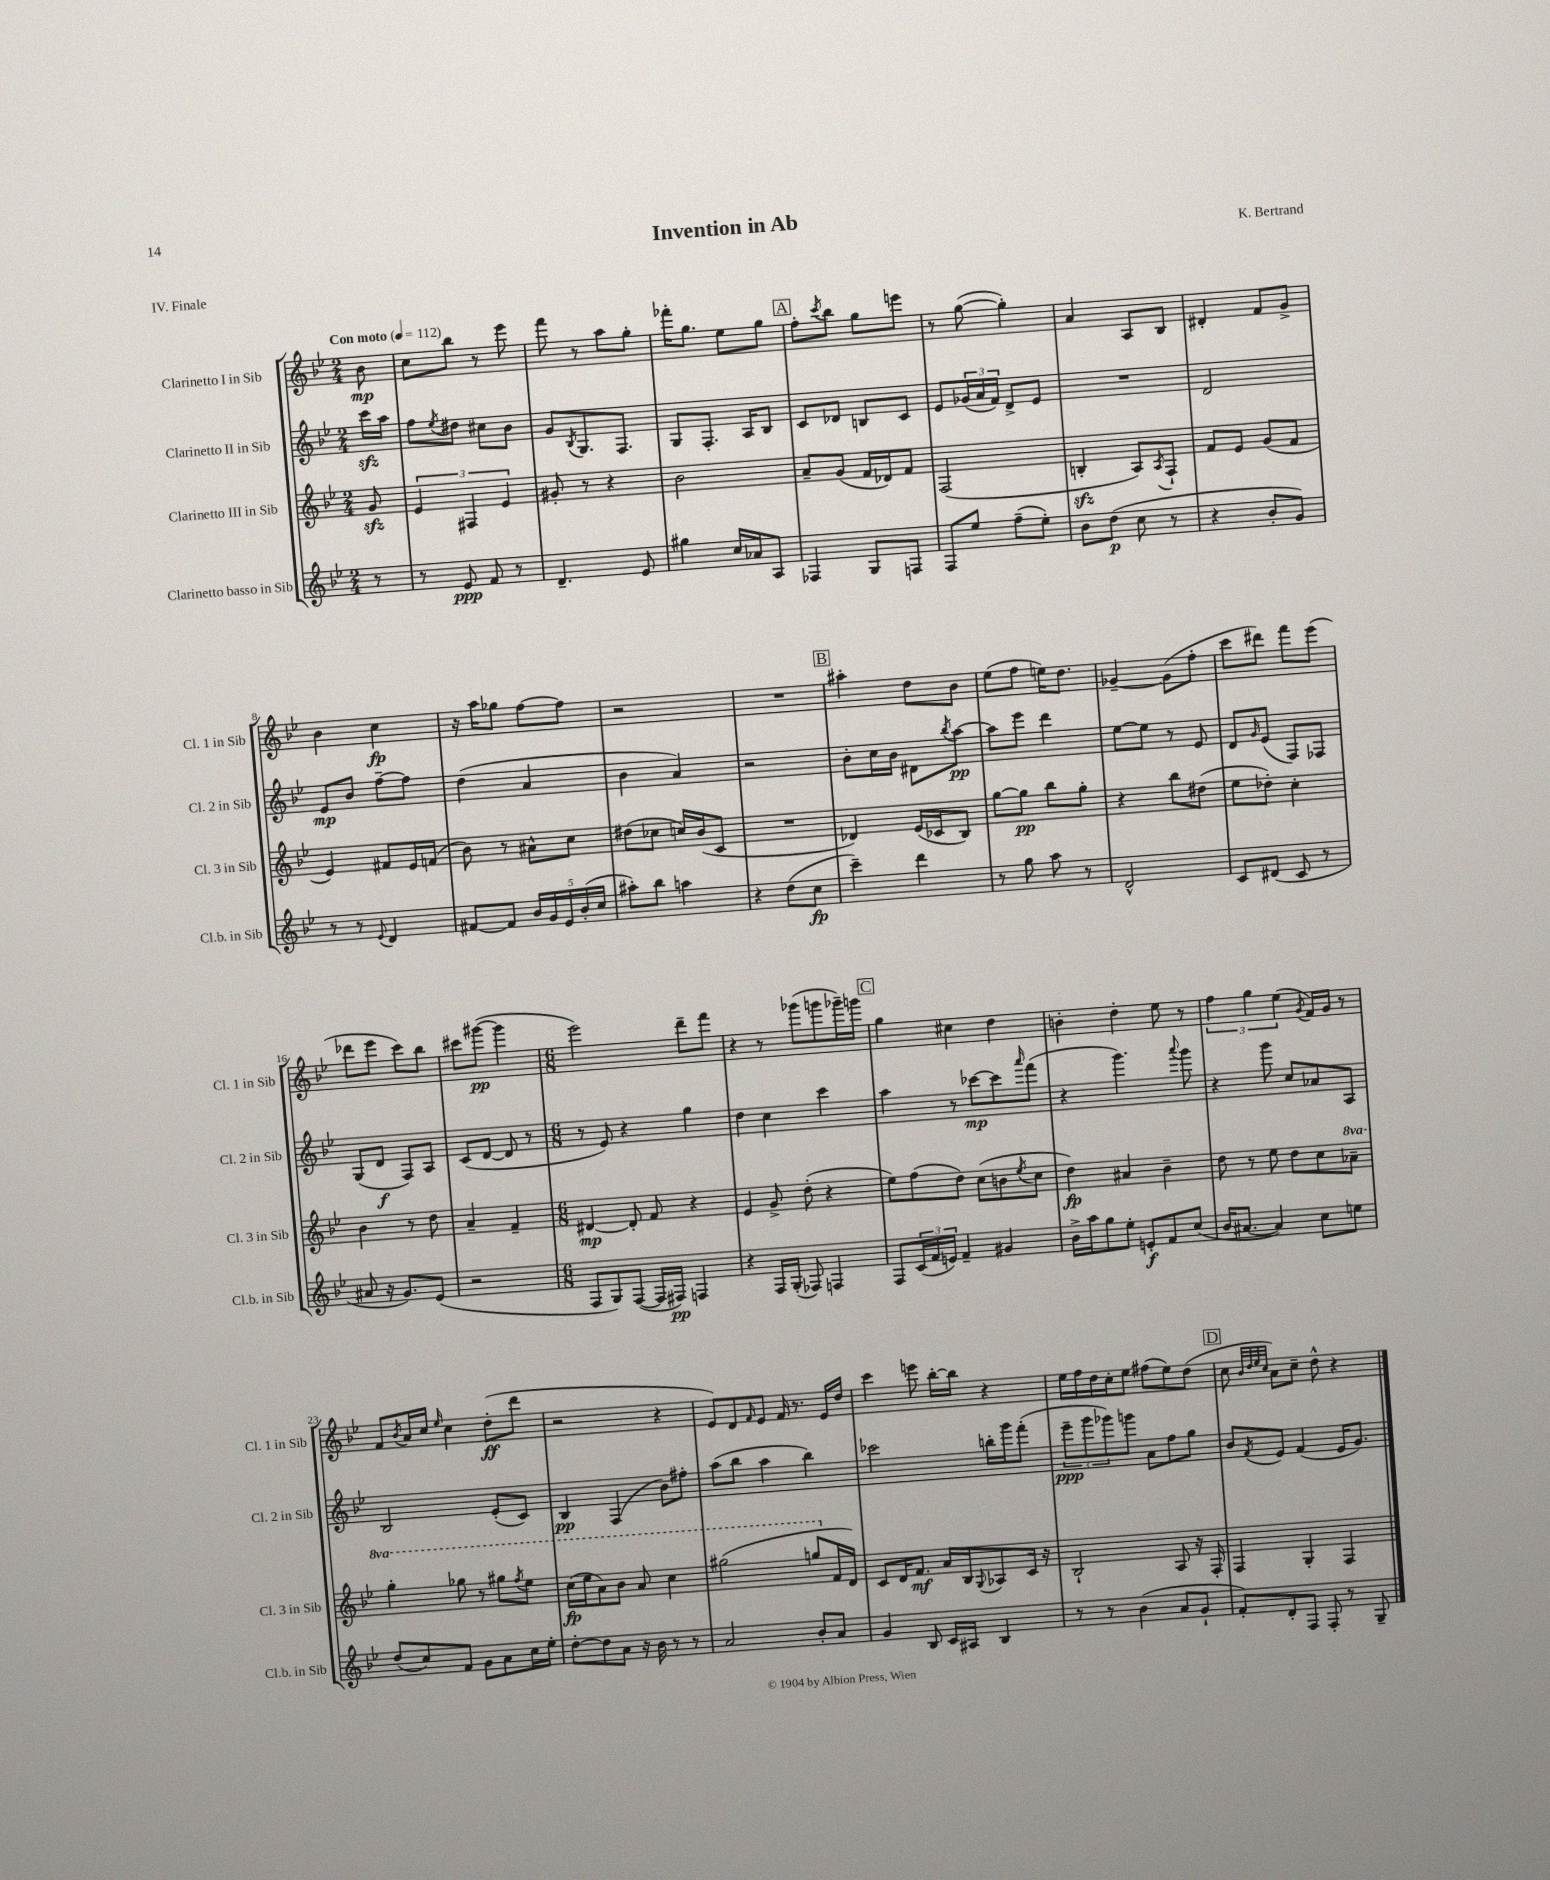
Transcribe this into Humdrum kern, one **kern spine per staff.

**kern	**dynam	**kern	**dynam	**kern	**dynam	**kern	**dynam
*part4	*part4	*part3	*part3	*part2	*part2	*part1	*part1
*staff4	*staff4	*staff3	*staff3	*staff2	*staff2	*staff1	*staff1
*I"Clarinetto basso in Sib	*	*I"Clarinetto III in Sib	*	*I"Clarinetto II in Sib	*	*I"Clarinetto I in Sib	*
*I'Cl.b. in Sib	*	*I'Cl. 3 in Sib	*	*I'Cl. 2 in Sib	*	*I'Cl. 1 in Sib	*
*clefG2	*	*clefG2	*	*clefG2	*	*clefG2	*
*k[b-e-]	*	*k[b-e-]	*	*k[b-e-]	*	*k[b-e-]	*
*M2/4	*	*M2/4	*	*M2/4	*	*M2/4	*
*MM112	*	*MM112	*	*MM112	*	*MM112	*
=	=	=	=	=	=	=	=
!	!	!	!	!	!	!LO:TX:a:B:t=Con moto	!
8r	.	8gzz/	.	16ccczz\LL	.	8b-\	mp
.	.	.	.	16aa\JJ	.	.	.
=1	=1	=1	=1	=1	=1	=1	=1
8r	.	6e-/	.	8ff\L	.	8cc\L	.
.	.	.	.	8qee-/	.	.	.
8e-/	ppp	.	.	8dd#X\J	.	8bb-\J	.
.	.	6F#X/	.	.	.	.	.
8f/	.	.	.	8cc#X\L	.	8r	.
.	.	6e-/	.	.	.	.	.
8r	.	.	.	8b-\J	.	8eee-\	.
=2	=2	=2	=2	=2	=2	=2	=2
4.d~/	.	8g#X'/	.	8g/L	.	8fff\	.
.	.	.	.	8qB-/	.	.	.
.	.	8r	.	8.G/	.	8r	.
.	.	4r	.	.	.	8aa\L	.
.	.	.	.	8.F/J	.	.	.
8e-/	.	.	.	.	.	8gg'\J	.
=3	=3	=3	=3	=3	=3	=3	=3
4gg#X\	.	2b-\	.	8G/L	.	16fff-X'\KL	.
.	.	.	.	.	.	8.gg\J	.
.	.	.	.	8.F'/J	.	.	.
16cc/LL	.	.	.	.	.	8ee-\L	.
16a-X/J	.	.	.	16A/KL	.	.	.
8A/J	.	.	.	8B-/J	.	8gg\J	.
!!LO:REH:place=s1:t=A
=4	=4	=4	=4	=4	=4	=4	=4
4F-X/	.	8a~/L	.	8c/L	.	8ff'\L	.
.	.	.	.	.	.	8qccc/	.
.	.	(8g/J	.	8d-X/J	.	8bb-\J	.
8G/L	.	16f/LL	.	8Bn/L	.	8gg\L	.
.	.	16d-X/J)	.	.	.	.	.
8Fn/J	.	8f/J	.	8c/J	.	8eeen\J	.
=5	=5	=5	=5	=5	=5	=5	=5
8F/L	.	(2F/	.	8e-/L	.	8r	.
8ee-/J	.	.	.	(24g-X/L	.	([8gg\	.
.	.	.	.	24a/	.	.	.
.	.	.	.	24f/JJ)	.	.	.
(8ff~\L	.	.	.	8d^/L	.	4gg'\])	.
8ee-'\J)	.	.	.	8e-/J	.	.	.
=6	=6	=6	=6	=6	=6	=6	=6
8b-\L	.	4Bnzz'/	.	2r	.	4a/	.
(8dd\J	p	.	.	.	.	.	.
8cc\	.	8A/L)	.	.	.	8A/L	.
.	.	8qA/	.	.	.	.	.
8r	.	8F`/J	.	.	.	8B-/J	.
=7	=7	=7	=7	=7	=7	=7	=7
4r	.	8f/L	.	2d/	.	4d#X'/	.
.	.	8e-/J	.	.	.	.	.
8b-'/L	.	(8g/L	.	.	.	8f/L	.
8g/J)	.	8f/J	.	.	.	8g^/J	.
!!LO:LB:g=z
=8	=8	=8	=8	=8	=8	=8	=8
8r	.	4e-/)	.	8e-/L	mp	4b-\	.
8r	.	.	.	8b-/J	.	.	.
8qqe-/	.	.	.	.	.	.	.
4d/	.	8f#X/L	.	[8ff~\L	.	4cc\	fp
.	.	16e-/L	.	8ff\J]	.	.	.
.	.	(16fn/JJ	.	.	.	.	.
=9	=9	=9	=9	=9	=9	=9	=9
[8f#X/L	.	8b-\)	.	(4dd\	.	16r	.
.	.	.	.	.	.	16aa\KL	.
8f#/J]	.	8r	.	.	.	8gg-X\J	.
20b-/LL	.	8a#X^^\L	.	4a/	.	[8ff\L	.
20g/	.	.	.	.	.	.	.
20e-/	.	.	.	.	.	.	.
.	.	8cc\J	.	.	.	8ff\J]	.
(20b-'/	.	.	.	.	.	.	.
20cc/JJ	.	.	.	.	.	.	.
=10	=10	=10	=10	=10	=10	=10	=10
8aa#X'\L)	.	(8dd#X\L	.	4b-\	.	2r	.
8bb-\J	.	8cc-X\J	.	.	.	.	.
4aan\	.	16ccn/LL)	.	4a/)	.	.	.
.	.	(16b-/J	.	.	.	.	.
.	.	8c/J	.	.	.	.	.
=11	=11	=11	=11	=11	=11	=11	=11
4r	.	2r	.	2r	.	2r	.
(8dd\L	.	.	.	.	.	.	.
8cc\J	fp	.	.	.	.	.	.
!!LO:REH:place=s1:t=B
=12	=12	=12	=12	=12	=12	=12	=12
4ccc~\)	.	4d-X/)	.	8b-'\L	.	4aa#X'\	.
.	.	.	.	16cc\L	.	.	.
.	.	.	.	16b-\JJ	.	.	.
4ddd\	.	(16e-/LL	.	8d#X\L	.	8dd\L	.
.	.	16c-X/J	.	.	.	.	.
.	.	.	.	8qbb-/	.	.	.
.	.	8B-/J)	.	[8aa\J	pp	8b-\J	.
=13	=13	=13	=13	=13	=13	=13	=13
8r	.	[8gg\L	.	8aa\L]	.	(8ee-\L	.
8gg\	.	8gg\J]	pp	8eee-\J	.	8ff\J	.
8aa\	.	8bb-\L	.	4ddd\	.	16een\KL)	.
.	.	.	.	.	.	8.dd\J	.
8r	.	8gg'\J	.	.	.	.	.
=14	=14	=14	=14	=14	=14	=14	=14
2d^^/	.	4r	.	[8ee-\L	.	[4g-X~/	.
.	.	.	.	8ee-\J]	.	.	.
.	.	8bb-\L	.	8r	.	(8g-\L]	.
.	.	(8dd#X\J	.	8e-/	.	8ff'\J	.
=15	=15	=15	=15	=15	=15	=15	=15
8c/L	.	8ee-\L	.	8d/L	.	8ccc\L	.
.	.	.	.	16qqg/	.	.	.
(8d#X/J	.	8dd-X'\J)	.	(8e-/J	.	8ddd#X\J)	.
8c/	.	4cc'\	.	8F/L)	.	8fff\L	.
8r	.	.	.	8F-X/J	.	(8eee-\J	.
!!LO:LB:g=z
=16	=16	=16	=16	=16	=16	=16	=16
8a#X/	.	4b-\	.	(8G/L	.	8ddd-X\L	.
16r	.	.	.	8d/J	f	8eee-\J	.
8.g/L)	.	.	.	.	.	.	.
.	.	8r	.	8F/L)	.	8ccc\L)	.
(8e-/J	.	8dd\	.	8A/J	.	8bb-\J	.
=17	=17	=17	=17	=17	=17	=17	=17
2r	.	4a~/	.	(8c/L	.	8ccc#X\L	.
.	.	.	.	[8d/J	.	([8ggg#X\J	pp
.	.	4f~/	.	8d/]	.	4ggg#\]	.
.	.	.	.	8r	.	.	.
=18	=18	=18	=18	=18	=18	=18	=18
*M6/8	*	*M6/8	*	*M6/8	*	*M6/8	*
8F/L	.	[4d#X/	mp	8r	.	2eee-\)	.
8G/)	.	.	.	8e-/)	.	.	.
([8F/J	.	8d#'/]	.	4r	.	.	.
16F/LL]	.	8f/	.	.	.	.	.
16F#X/JJ)	pp	.	.	.	.	.	.
4Fn/	.	4r	.	4gg\	.	8ddd~\L	.
.	.	.	.	.	.	8fff\J	.
=19	=19	=19	=19	=19	=19	=19	=19
4r	.	4e-/	.	4dd\	.	4r	.
16F/LL	.	8g^/	.	4cc\	.	8r	.
(16G'/JJ	.	.	.	.	.	.	.
8F-X/)	.	(8dd'\	.	.	.	(8ggg-X\L	.
4Fn/	.	4r	.	4ccc\	.	8gggn\	.
.	.	.	.	.	.	16ggg-X~\L)	.
.	.	.	.	.	.	16gggn\JJ	.
!!LO:REH:place=s1:t=C
=20	=20	=20	=20	=20	=20	=20	=20
8F/L	.	8ee-\L)	.	4aa\	.	4gg\	.
(24c/L	.	(8ff\	.	.	.	.	.
24f/	.	.	.	.	.	.	.
24en/JJ)	.	.	.	.	.	.	.
4f~/	.	8dd\J)	.	8r	.	4cc#X\	.
.	.	(8cc\L	.	[8ccc-X\L	mp	.	.
4g#X/	.	8bn\	.	8ccc-\]	.	4dd\	.
.	.	8qee-/	.	16qqaaa/	.	.	.
.	.	8cc\J	.	(8fff\J	.	.	.
=21	=21	=21	=21	=21	=21	=21	=21
16b-^\LL	.	4dd\)	fp	4r	.	4bn'\	.
16aa\J	.	.	.	.	.	.	.
8gg\	.	.	.	.	.	.	.
8ee-'\J	.	4a#X/	.	4.ggg\)	.	4dd'\	.
8en'/L	f	.	.	.	.	.	.
8f/	.	4b-~\	.	.	.	8ee-\	.
.	.	.	.	8qqaaa/	.	.	.
(8cc/J	.	.	.	8ggg\	.	8r	.
=22	=22	=22	=22	=22	=22	=22	=22
16b-/KL	.	8dd\	.	4r	.	6ff\	.
[8.a#X/J	.	.	.	.	.	.	.
.	.	8r	.	.	.	.	.
.	.	.	.	.	.	6gg\	.
4a#/])	.	8ee-\	.	8ggg\	.	.	.
.	.	.	.	.	.	(6ee-\	.
.	.	8dd\L	.	8cc/L	.	.	.
.	.	.	.	.	.	8qg/	.
8cc\L	.	8cc\	.	8a-X/	.	16f/LL)	.
.	.	.	.	.	.	16g/JJ	.
*	*	*8va	*	*	*	*	*
8een\J	.	8aa-X~\J	.	8A/J	.	8r	.
!!LO:LB:g=z
=23	=23	=23	=23	=23	=23	=23	=23
(8dd/L	.	4ggg'\	.	2B-/	.	8f/L	.
.	.	.	.	.	.	8qb-/	.
8cc/)	.	.	.	.	.	16a/L	.
.	.	.	.	.	.	16cc/JJ	.
.	.	.	.	.	.	16qqee-/	.
8f/J	.	8ggg-X\	.	.	.	4cc\	.
8g\L	.	8r	.	.	.	.	.
8a\	.	8ggg#X\L	.	(8e-'/L	.	(8dd'\L	ff
.	.	8qfff/	.	.	.	.	.
16cc\L	.	8eee-\J	.	8c/J)	.	8ddd\J	.
16ee-'\JJ	.	.	.	.	.	.	.
=24	=24	=24	=24	=24	=24	=24	=24
[8dd'\L	.	(16ccc\LL	fp	4B-/	pp	2r	.
.	.	16eee-\J	.	.	.	.	.
8dd\]	.	8aa\)	.	.	.	.	.
8a\J	.	8bb-\J	.	(4F/	.	.	.
16r	.	8aa/	.	.	.	.	.
16b-\	.	.	.	.	.	.	.
8r	.	4ccc\	.	8b-\L)	.	4r	.
8r	.	.	.	8ff#X'\J	.	.	.
=25	=25	=25	=25	=25	=25	=25	=25
2a/	.	(2ggg#X\	.	(8aa\L	.	8e-/L)	.
.	.	.	.	8bb-\J	.	8d/	.
.	.	.	.	.	.	16qqf/	.
.	.	.	.	4aa\	.	8e-/J	.
.	.	.	.	.	.	16f/	.
.	.	.	.	.	.	8.r	.
8b-'/L	.	8gggn/L	.	4bb-\)	.	.	.
*	*	*X8va	*	*	*	*	*
8a/J	.	16f/L	.	.	.	16e-/LL	.
.	.	16d/JJ)	.	.	.	16dd/JJ	.
=26	=26	=26	=26	=26	=26	=26	=26
4g/	.	8c/L	.	2ccc-X\	.	4ccc\	.
.	.	16d/K	.	.	.	.	.
.	.	8.f/J	mf	.	.	.	.
8B-/	.	.	.	.	.	8eeen\	.
16c/LL	.	16a/LL	.	.	.	[16bb-'\LL	.
16A#X/JJ	.	16B-/J	.	.	.	16bb-\JJ]	.
.	.	8qqG/	.	.	.	.	.
4B-/	.	8A-X/	.	16bbn'\LL	.	4r	.
.	.	.	.	16ggg\J	.	.	.
.	.	16c/Jk	.	(8fff'\J	.	.	.
.	.	16r	.	.	.	.	.
=27	=27	=27	=27	=27	=27	=27	=27
8r	.	2B-`/	.	12eee-~\L	ppp	16ee-\LL	.
.	.	.	.	.	.	16ff\	.
.	.	.	.	12ggg\	.	.	.
8r	.	.	.	.	.	16dd\	.
.	.	.	.	12ggg-X\)	.	.	.
.	.	.	.	.	.	16cc'\J	.
(4b-\	.	.	.	8gggn\J	.	8ee-\J	.
.	.	.	.	8a\L	.	(8ff#X\L	.
8a/L	.	8A/	.	8ff\	.	8ee-\)	.
8g`/J	.	16r	.	8gg\J	.	(8dd\J	.
.	.	16F'/	.	.	.	.	.
!!LO:REH:place=s1:t=D
=28	=28	=28	=28	=28	=28	=28	=28
8f'/L)	.	4F/	.	8b-/L	.	8cc\	.
.	.	.	.	.	.	32qqb-/LLL	.
.	.	.	.	.	.	32qqdd/	.
.	.	.	.	.	.	32qqee-/	.
.	.	.	.	8qf/	.	32qqcc/JJJ	.
8d'/	.	.	.	8e-/J	.	8a\L)	.
8F/J	.	4G'/	.	(4f/	.	8cc~\J	.
8F'/	.	.	.	.	.	8dd^^\	.
8r	.	4F/	.	16e-/KL	.	4r	.
.	.	.	.	8.g/J)	.	.	.
8G~/	.	.	.	.	.	.	.
==	==	==	==	==	==	==	==
*-	*-	*-	*-	*-	*-	*-	*-
